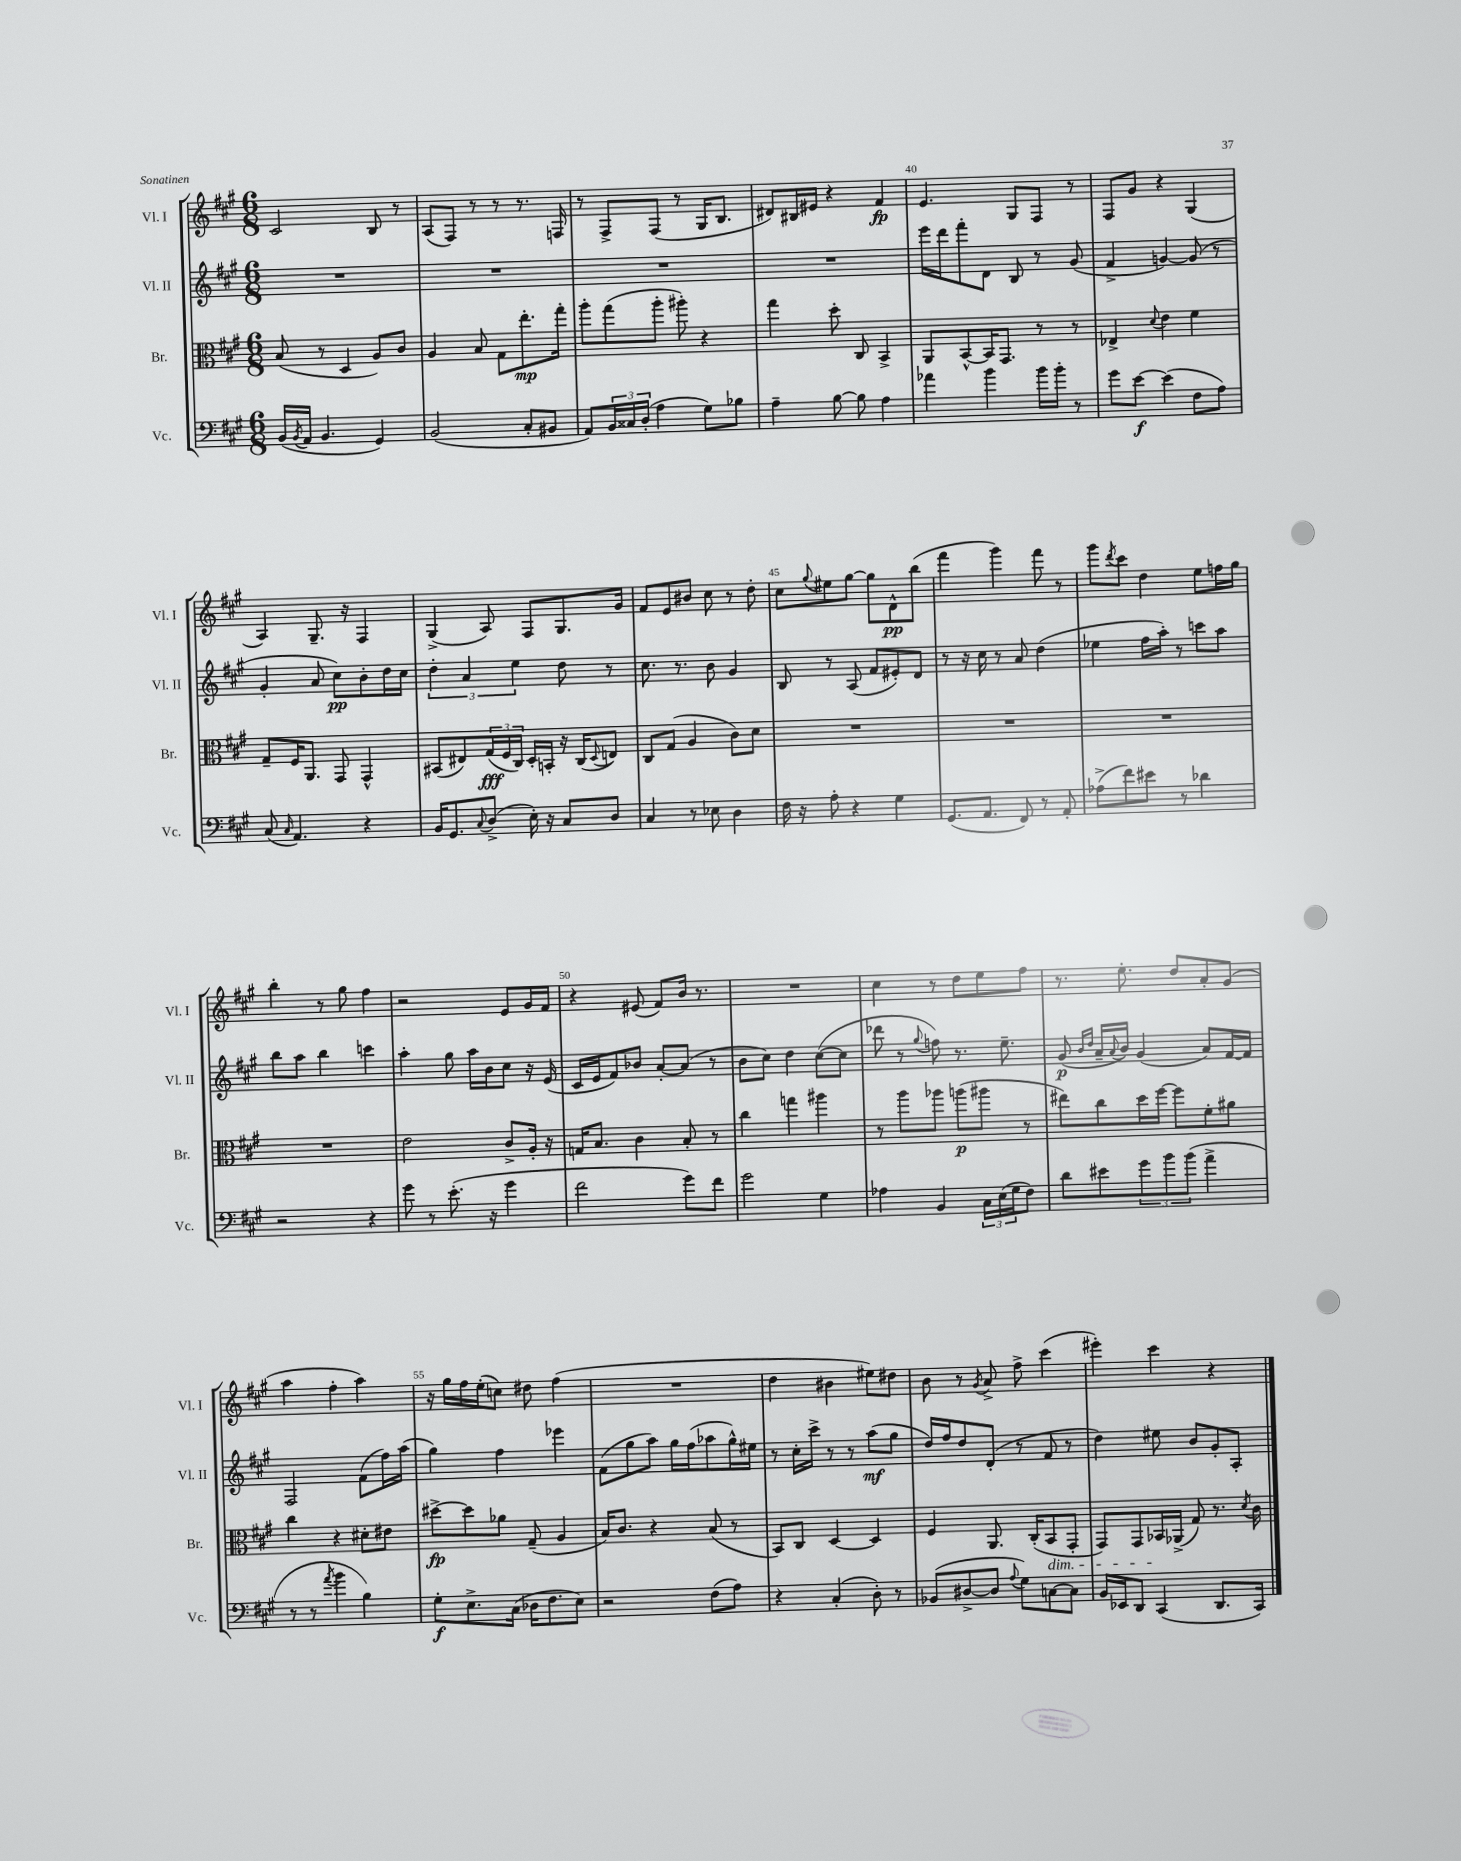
<<
\new StaffGroup <<
\new Staff = "s0" \with { instrumentName = "Vl. I" shortInstrumentName = "Vl. I" } {
    \clef treble \key a \major \numericTimeSignature \time 6/8
    cis'2 b8 r8 |
    a8( fis8) r8 r8 r8. f16 |
    r8 fis8-> fis8( r8 gis16 b8. |
    dis'8) bis16 eis'16 r4 fis'4\fp |
    e'4. gis8 fis8 r8 |
    fis8 gis'8 r4 gis4( |
    a4) gis8.-- r16 fis4 |
    gis4->( a8) fis8 gis8. gis'16 |
    fis'8 e'8 bis'8 cis''8 r8 d''8-. |
    cis''8 \appoggiatura { gis''8 } eis''8 gis''8~ gis''8 d'8-^\pp b''8( |
    fis'''4 gis'''4) fis'''8 r8 |
    gis'''8 \acciaccatura { d'''8 } cis'''8 d''4 e''8 f''16 gis''16 |
    b''4-. r8 gis''8 fis''4 |
    r2 e'8 gis'16 fis'16 |
    r4 eis'8( fis'8) b'16 r8. |
    R2. |
    cis''4 r8 d''8 e''8 fis''8 |
    r8. e''8.-. d''8 a'8-. gis'8( |
    a''4 fis''4-. a''4) |
    r16 gis''16 fis''16 e''16-.( c''8) dis''8 fis''4( |
    R2. |
    d''4 bis'4 eis''8) dis''8 |
    b'8 r8 \acciaccatura { gis'8 } a'8-> fis''8-> cis'''4( |
    eis'''4-.) cis'''4 r4 \bar "|." |
}
\new Staff = "s1" \with { instrumentName = "Vl. II" shortInstrumentName = "Vl. II" } {
    \clef treble \key a \major \numericTimeSignature \time 6/8
    R2. |
    R2. |
    R2. |
    R2. |
    e'''16 d'''16 fis'''8-. d'8 b8 r8 gis'8( |
    fis'4-> g'4~) g'8( r8 |
    gis'4-. a'8 cis''8\pp) b'8-. d''16 cis''16 |
    \tuplet 3/2 { d''4-. a'4 e''4 } d''8 r8 |
    cis''8. r8. b'8 gis'4 |
    b8 r8 a8( fis'8 eis'8-.) d'8 |
    r8 r16 cis''16 r8 a'8 d''4( |
    ees''4 fis''16 a''16-.) r8 c'''8 a''8 |
    b''8 a''8 b''4 c'''4 |
    a''4-. gis''8 a''16 b'16 cis''8 r16 e'16( |
    cis'16 e'16 fis'8) bes'8 a'8~-. a'8( r8 |
    b'8 cis''8) d''4 cis''8~( cis''8 |
    des'''8 r8 \appoggiatura { gis''8 } f''8) r8. e''8.-- |
    gis'8\p( \grace { b'16 d''16 } a'16-- \appoggiatura { a'8 } b'16) gis'4( a'8) fis'16~ fis'16 |
    fis2 fis'8( fis''16) a''16( |
    gis''4) fis''4 ees'''4 |
    fis'8( gis''8 a''8) gis''16 fis''16( aes''8 gis''16-^) eis''16 |
    r8 cis''16-. cis'''16-> r8 r8 a''8\mf( gis''8 |
    d''16) fis''16 d''8 d'8-.( r8 fis'8 r8 |
    d''4) eis''8 b'8 gis'8-. a8-. \bar "|." |
}
\new Staff = "s2" \with { instrumentName = "Br." shortInstrumentName = "Br." } {
    \clef alto \key a \major \numericTimeSignature \time 6/8
    b8( r8 d4 a8) cis'8 |
    a4 b8 gis8 e''8.-.\mp gis''16-. |
    a''8-. gis''8( a''8-. ais''8-.) r4 |
    gis''4 d''8-. cis8 b,4-> |
    a,8 b,8~-^ b,16 gis,8. r8 r8 |
    ees4-> \appoggiatura { d'8 } e'4 fis'4 |
    gis8-- fis16 a,8. gis,8 gis,4-^ |
    bis,8( eis8) \tuplet 3/2 { gis16\fff( fis16 cis16) } d16-. b,16-. r16 cis16( \appoggiatura { d8 } e8) |
    cis8 gis8( a4 cis'8) d'8 |
    R2. |
    R2. |
    R2. |
    R2. |
    e'2 cis'8-> a16-. r16 |
    g16 b8. cis'4 b8-. r8 |
    cis''4 g''4 ais''4 |
    r8 a''8 aes''8 a''8\p( ais''8 r8 |
    eis''8) cis''8 d''16 fis''16~ fis''8 fis'8-. ais'8 |
    cis''4 r4 dis'8-. eis'8 |
    dis''8~->\fp dis''8 aes'8 gis8--( a4 |
    b16) cis'8. r4 b8( r8 |
    b,8) cis8 d4~ d4 |
    fis4 a,8. cis16-.( b,8\dim gis,8-. |
    gis,8) gis,8 bes,16\! aes,16->( gis8) r8. \acciaccatura { d'8 } cis'16 \bar "|." |
}
\new Staff = "s3" \with { instrumentName = "Vc." shortInstrumentName = "Vc." } {
    \clef bass \key a \major \numericTimeSignature \time 6/8
    b,16( \acciaccatura { b,8 } a,16 b,4. gis,4) |
    b,2( cis8-. bis,8 |
    a,8) \tuplet 3/2 { b,16 cisis16 d16-.( } a4 gis8) bes8 |
    a4-- b8~ b8 a4 |
    aes'4 b'4 b'16 b'16-. r8 |
    gis'8 e'8~\f e'4( fis8 a8) |
    cis8( \grace { cis16 } a,4.) r4 |
    b,16 gis,8. \appoggiatura { cis8 } d8->( e16-.) r16 cis8 d8 |
    cis4 r8 ees8 d4 |
    fis16 r16 a8-. r4 gis4 |
    gis,8.( a,8. fis,8) r8 a,8-. |
    aes8->( fis'8) eis'8 r8 des'4 |
    r2 r4 |
    gis'8 r8 e'8.-.( r16 gis'4 |
    fis'2 gis'8) fis'8 |
    gis'2 gis4 |
    aes4 b,4 \tuplet 3/2 { cis16 e16( gis16 } fis8) |
    d'8 eis'8 \tuplet 3/2 { gis'8 b'8 b'8( } a'4-> |
    r8 r8 \acciaccatura { a'8 } b'4 b4) |
    gis8-.\f e8.-> cis16( des16 fis8. e8) |
    r2 fis8( a8) |
    r4 cis4-.( d8-.) r8 |
    bes,8( dis8~-> dis8 \appoggiatura { a8 } gis8) c8~ c8 |
    b,16 ees,16 d,8 cis,4( d,8. cis,16) \bar "|." |
}
>>
>>
\layout { \context { \Score currentBarNumber = #36 \override BarNumber.break-visibility = ##(#f #t #t) barNumberVisibility = #(every-nth-bar-number-visible 5) } }
